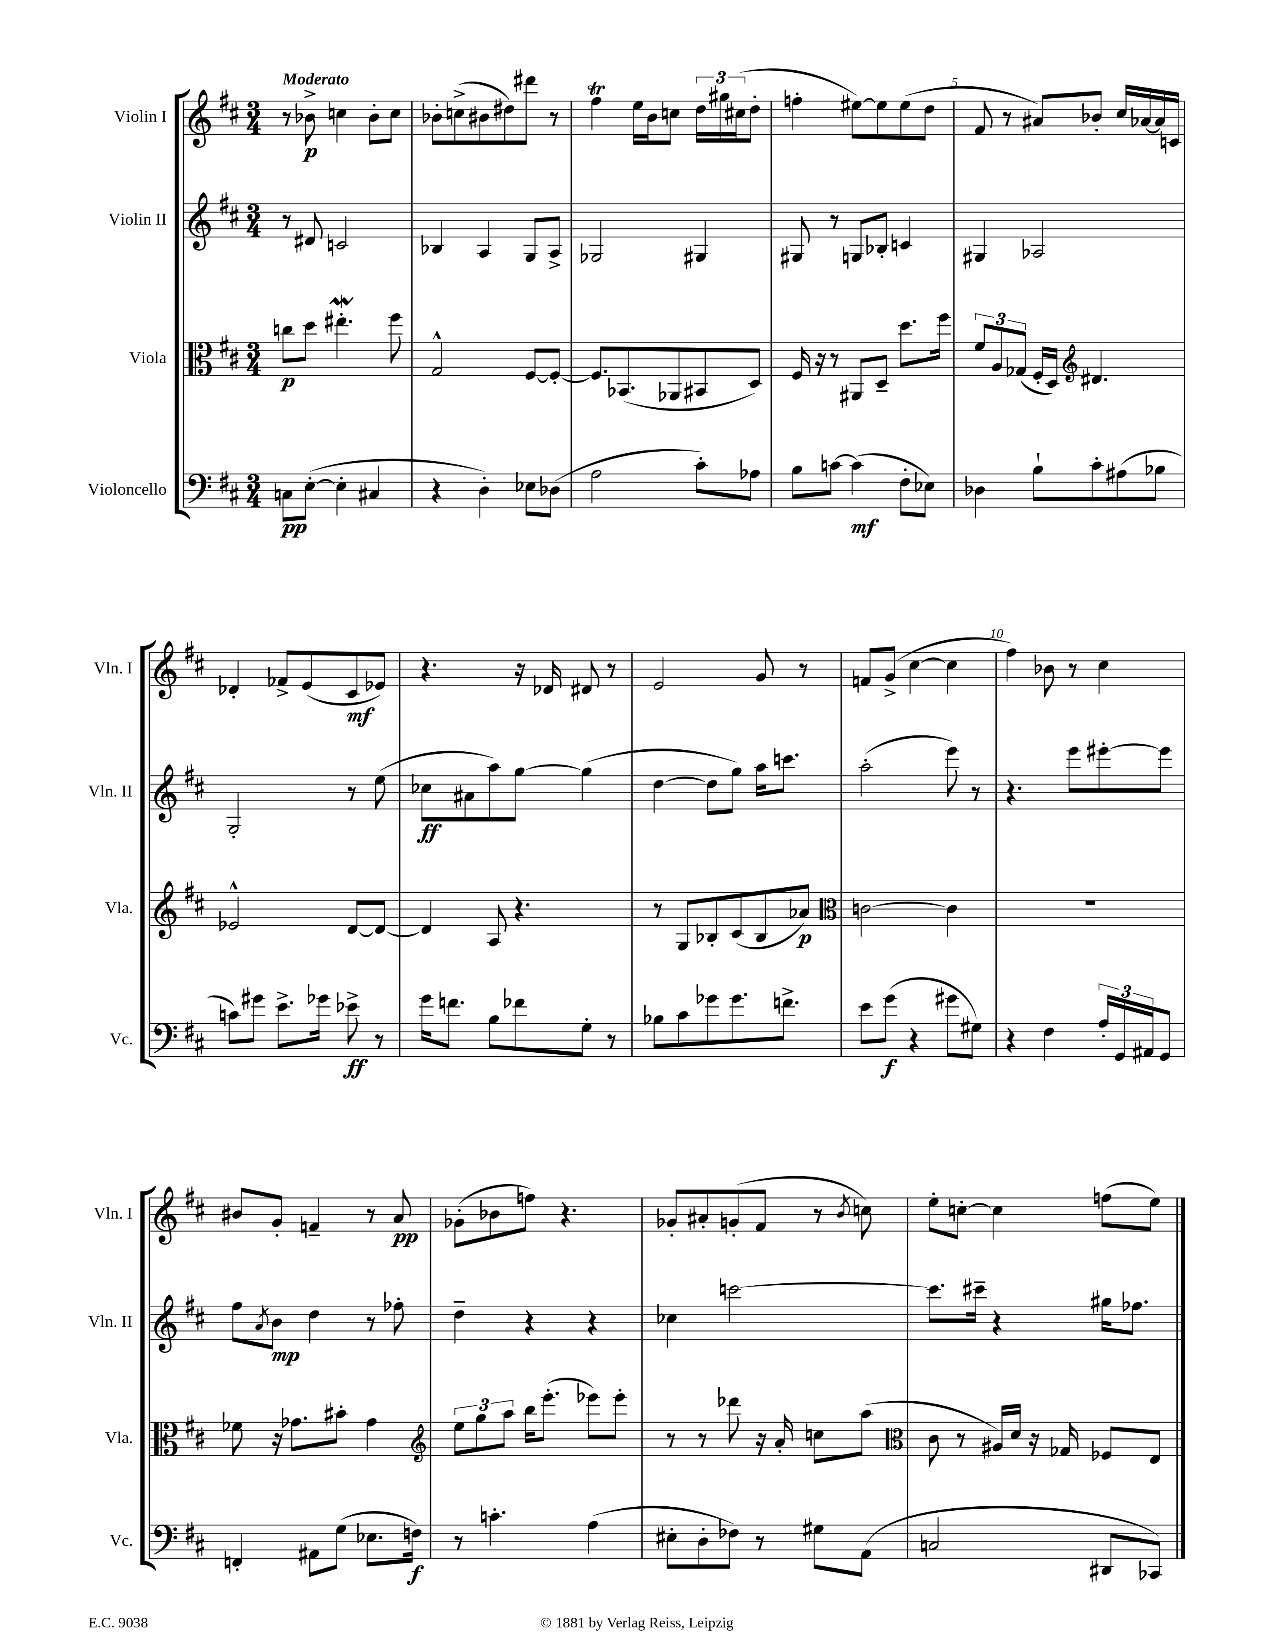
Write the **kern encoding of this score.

**kern	**dynam	**kern	**dynam	**kern	**dynam	**kern	**dynam
*part4	*part4	*part3	*part3	*part2	*part2	*part1	*part1
*staff4	*staff4	*staff3	*staff3	*staff2	*staff2	*staff1	*staff1
*I"Violoncello	*	*I"Viola	*	*I"Violin II	*	*I"Violin I	*
*I'Vc.	*	*I'Vla.	*	*I'Vln. II	*	*I'Vln. I	*
*clefF4	*	*clefC3	*	*clefG2	*	*clefG2	*
*k[f#c#]	*	*k[f#c#]	*	*k[f#c#]	*	*k[f#c#]	*
*M3/4	*	*M3/4	*	*M3/4	*	*M3/4	*
=1	=1	=1	=1	=1	=1	=1	=1
!	!	!	!	!	!	!LO:TX:a:B:t=Moderato	!
8Cn\L	pp	8ccn\L	p	8r	.	8r	.
([8E'\J	.	8dd\J	.	8d#X/	.	8b-X^\	p
4E'\]	.	4.ee#XW'\	.	2cn/	.	4ccn\	.
4C#X/	.	.	.	.	.	8b-'\L	.
.	.	8ff#\	.	.	.	8cc\J	.
=2	=2	=2	=2	=2	=2	=2	=2
4r	.	2G^^/	.	4B-X/	.	8b-X'\L	.
.	.	.	.	.	.	(8ccn^\	.
4D'\)	.	.	.	4A/	.	8b#X\	.
.	.	.	.	.	.	8dd#X\)	.
8E-X\L	.	[8F#/L	.	8G/L	.	8ddd#X\J	.
(8D-X\J	.	8F#'/J_	.	8A^/J	.	8r	.
=3	=3	=3	=3	=3	=3	=3	=3
2A\	.	8.F#/L]	.	2G-X/	.	4ff#t\	.
.	.	(8.BB-X/	.	.	.	.	.
.	.	.	.	.	.	16ee\LL	.
.	.	.	.	.	.	16b\J	.
.	.	8AA-X/	.	.	.	8ccn\J	.
8c#'\L)	.	8BB#X/	.	4G#X/	.	24dd\LL	.
.	.	.	.	.	.	24gg#X\	.
.	.	.	.	.	.	(24cc#X\J	.
8A-X\J	.	8D/J)	.	.	.	8dd'\J	.
=4	=4	=4	=4	=4	=4	=4	=4
8B\L	.	16F#/	.	8G#X/	.	4ffn'\	.
.	.	16r	.	.	.	.	.
[8cn\J	.	8r	.	8r	.	.	.
(4c\]	mf	8AA#X/L	.	8Gn/L	.	[8ee#X\L)	.
.	.	8D~/J	.	8B-X'/J	.	8ee#\]	.
8F#'\L	.	8.dd\L	.	4cn/	.	(8ee#\	.
8E-X\J)	.	.	.	.	.	8dd\J	.
.	.	16ff#\Jk	.	.	.	.	.
=5	=5	=5	=5	=5	=5	=5	=5
4D-X\	.	12f#/L	.	4G#X/	.	8f#/	.
.	.	12A/	.	.	.	.	.
.	.	.	.	.	.	8r	.
.	.	(12G-X/J	.	.	.	.	.
8B`\L	.	16F#'/LL	.	2A-X/	.	8a#X/L)	.
.	.	16D/JJ)	.	.	.	.	.
*	*	*clefG2	*	*	*	*	*
8c#'\	.	4.d#X/	.	.	.	8b-X'/J	.
(8A#X\	.	.	.	.	.	16cc#/LL	.
.	.	.	.	.	.	[16a-X/	.
8B-X\J	.	.	.	.	.	16a-/]	.
.	.	.	.	.	.	16cn/JJ	.
!!LO:LB:g=z
=6	=6	=6	=6	=6	=6	=6	=6
8cn\L)	.	2e-X^^/	.	2G'/	.	4d-X'/	.
8g#X\J	.	.	.	.	.	.	.
8.e^\L	.	.	.	.	.	8f-X^/L	.
.	.	.	.	.	.	(8e/	.
16g-X\Jk	.	.	.	.	.	.	.
8e-X^\	ff	[8d/L	.	8r	.	8c#/	mf
8r	.	8d/J_	.	(8ee\	.	8e-X/J)	.
=7	=7	=7	=7	=7	=7	=7	=7
16g\KL	.	4d/]	.	8cc-X\L	ff	4.r	.
8.fn\J	.	.	.	.	.	.	.
.	.	.	.	8a#X\	.	.	.
8B\L	.	8A/	.	8aa\)	.	.	.
8f-X\	.	4.r	.	[8gg\J	.	16r	.
.	.	.	.	.	.	16d-X/	.
8G'\J	.	.	.	(4gg\]	.	8d#X/	.
8r	.	.	.	.	.	8r	.
=8	=8	=8	=8	=8	=8	=8	=8
8B-X\L	.	8r	.	[4dd\	.	2e/	.
8c#\	.	8G/L	.	.	.	.	.
8g-X\	.	8B-X'/	.	8dd\L]	.	.	.
8.g-\	.	(8c#/	.	8gg\J)	.	.	.
.	.	8B-/	.	16aa\KL	.	8g/	.
8.fn^\J	.	.	.	8.cccn\J	.	.	.
.	.	8a-X/J)	p	.	.	8r	.
=9	=9	=9	=9	=9	=9	=9	=9
*	*	*clefC3	*	*	*	*	*
8e\L	.	[2cn\	.	(2aa'\	.	8fn/L	.
(8g\J	f	.	.	.	.	(8g^/J	.
4r	.	.	.	.	.	[4cc#\	.
8g#X\L	.	4c\]	.	8eee\)	.	4cc#\]	.
8G#X\J)	.	.	.	8r	.	.	.
=10	=10	=10	=10	=10	=10	=10	=10
4r	.	2.r	.	4.r	.	4ff#\)	.
4F#\	.	.	.	.	.	8b-X\	.
.	.	.	.	8eee\L	.	8r	.
24A'/LL	.	.	.	[8eee#X'\	.	4cc#\	.
24GG/	.	.	.	.	.	.	.
24AA#X/J	.	.	.	.	.	.	.
8GG/J	.	.	.	8eee#\J]	.	.	.
!!LO:LB:g=z
=11	=11	=11	=11	=11	=11	=11	=11
4FFn'/	.	8f-X\	.	8ff#\L	.	8b#X/L	.
.	.	.	.	8qa/	.	.	.
.	.	16r	.	8b\J	mp	8g'/J	.
.	.	8.g-X\L	.	.	.	.	.
8AA#X\L	.	.	.	4dd\	.	4fn~/	.
(8G\J	.	8b#X'\J	.	.	.	.	.
8.E-X\L	.	4g-\	.	8r	.	8r	.
.	.	.	.	8ff-X'\	.	8a/	pp
16Fn\Jk)	f	.	.	.	.	.	.
=12	=12	=12	=12	=12	=12	=12	=12
*	*	*clefG2	*	*	*	*	*
8r	.	12ee\L	.	4dd~\	.	(8g-X'\L	.
.	.	12gg\	.	.	.	.	.
4.cn'\	.	.	.	.	.	8b-X\	.
.	.	12aa\J	.	.	.	.	.
.	.	16bb\KL	.	4r	.	8ffn\J)	.
.	.	(8.eee'\J	.	.	.	.	.
.	.	.	.	.	.	4.r	.
(4A\	.	8eee-X\L)	.	4r	.	.	.
.	.	8eee-'\J	.	.	.	.	.
=13	=13	=13	=13	=13	=13	=13	=13
8E#X'\L	.	8r	.	4cc-X\	.	8g-X'/L	.
8D'\	.	8r	.	.	.	8a#X'/	.
8F-X\J)	.	8ddd-X\	.	[2cccn\	.	(8gn'/	.
8r	.	16r	.	.	.	8f#/J	.
.	.	16a'/	.	.	.	.	.
8G#X\L	.	8ccn\L	.	.	.	8r	.
.	.	.	.	.	.	8qb/	.
(8AA\J	.	(8aa\J	.	.	.	8ccn\)	.
=14	=14	=14	=14	=14	=14	=14	=14
*	*	*clefC3	*	*	*	*	*
2Cn/	.	8c#\	.	8.ccc\L]	.	8ee'\L	.
.	.	8r	.	.	.	[8ccn'\J	.
.	.	.	.	16ccc#X~\Jk	.	.	.
.	.	16A#X/LL)	.	4r	.	4cc\]	.
.	.	16d/JJ	.	.	.	.	.
.	.	16r	.	.	.	.	.
.	.	16G-X/	.	.	.	.	.
8DD#X/L	.	8F-X/L	.	16gg#X\KL	.	(8ffn\L	.
.	.	.	.	8.ff-X\J	.	.	.
8CC-X/J)	.	8E/J	.	.	.	8ee\J)	.
==	==	==	==	==	==	==	==
*-	*-	*-	*-	*-	*-	*-	*-
